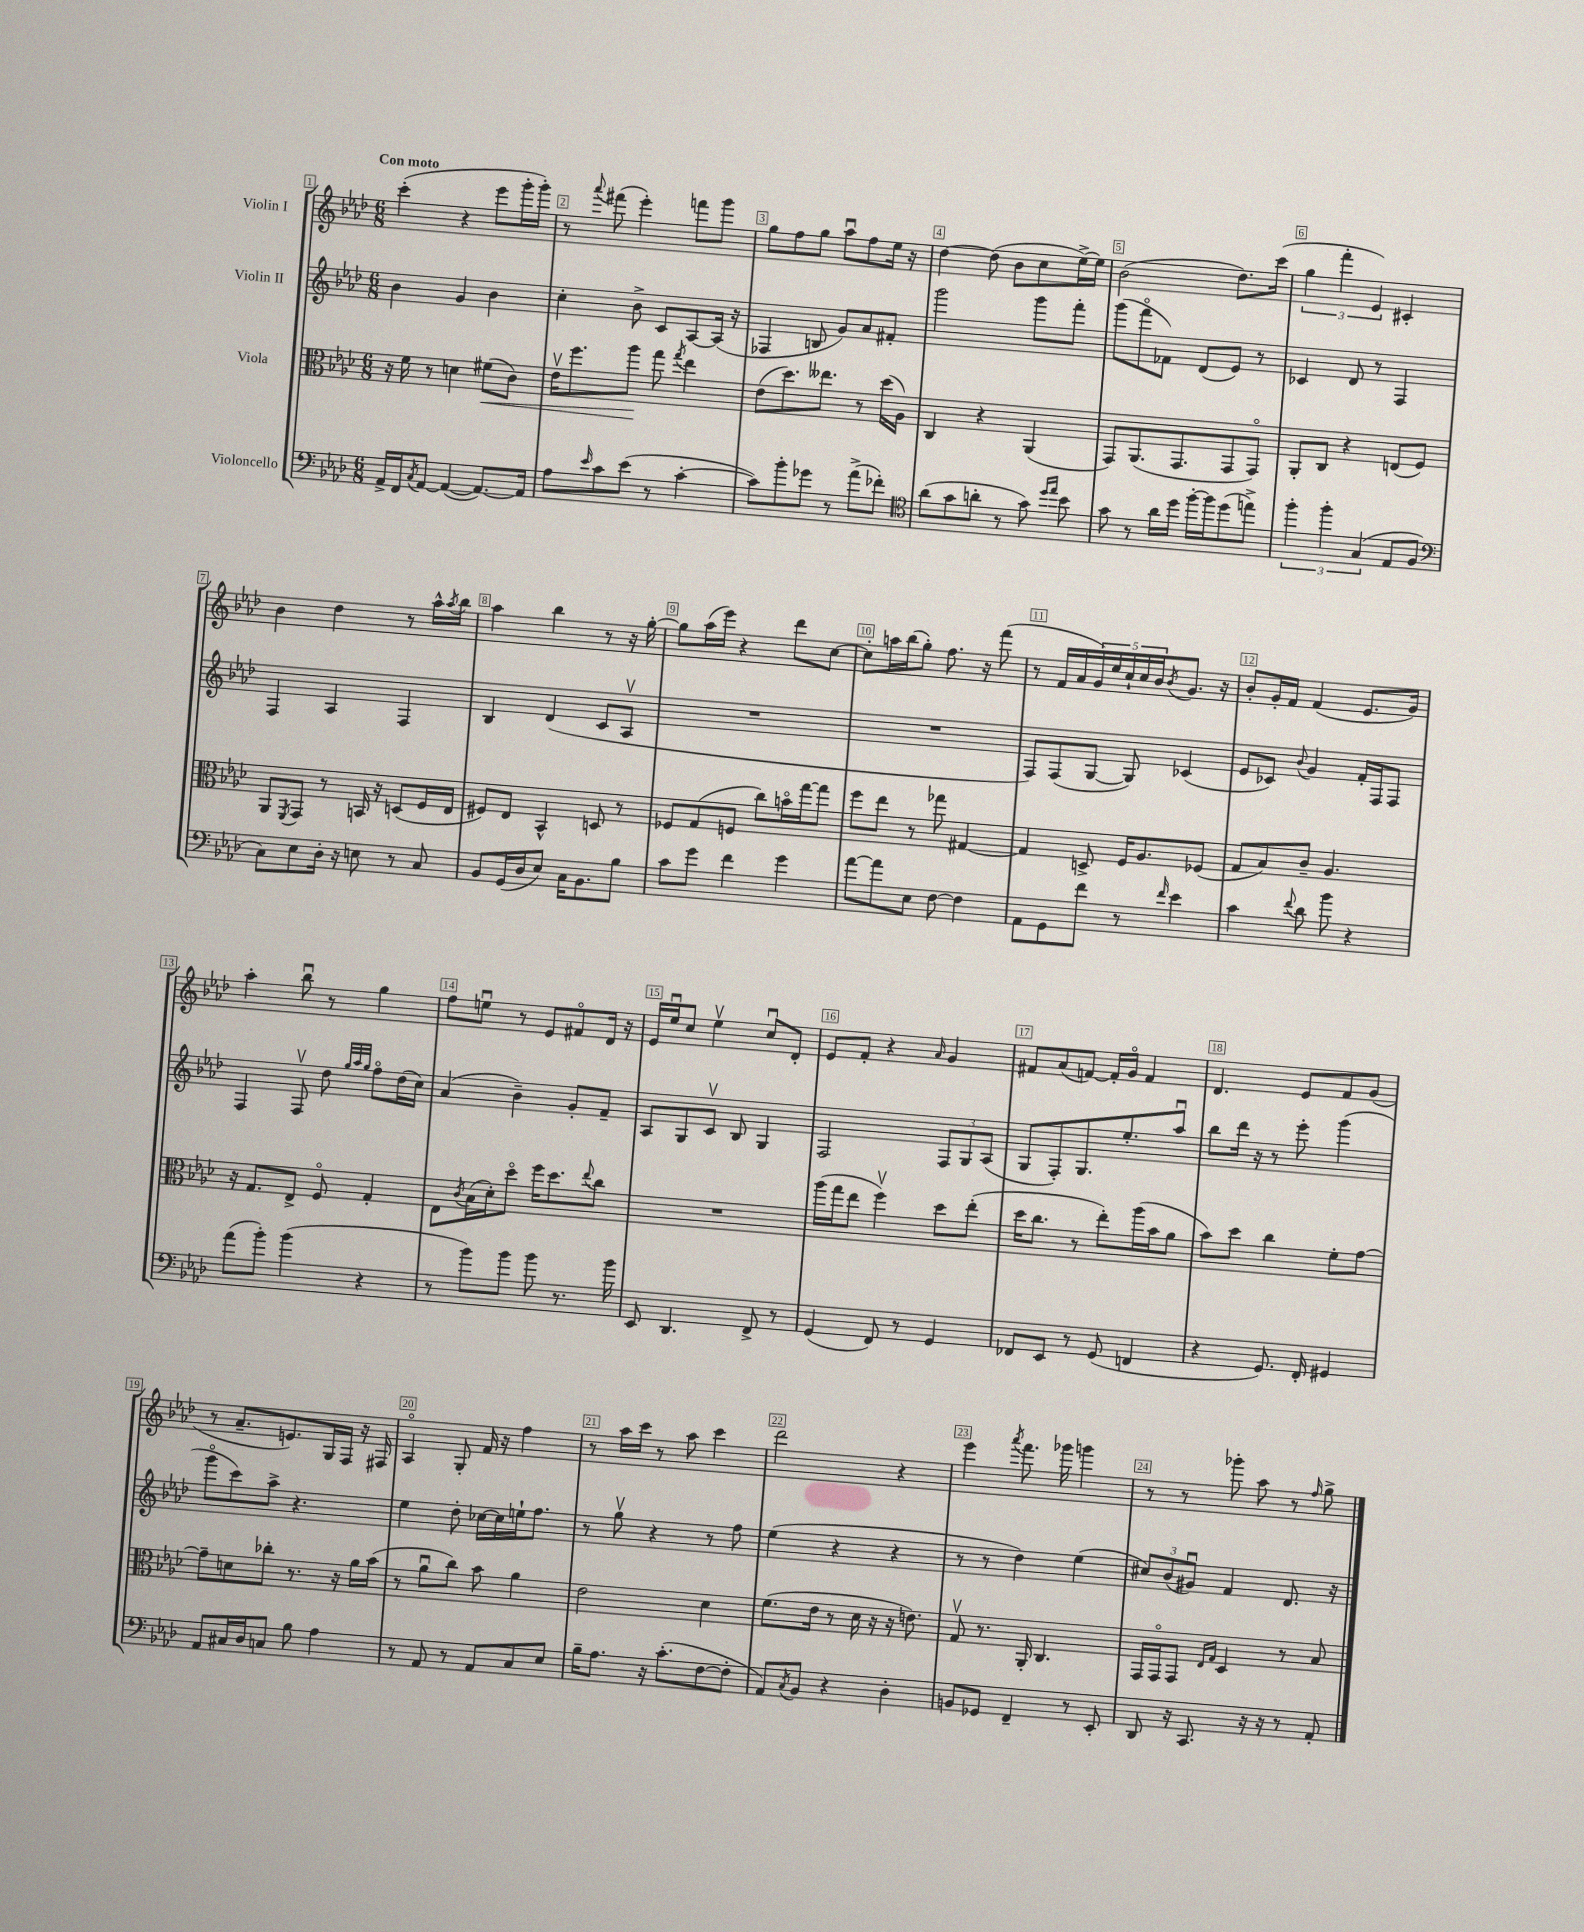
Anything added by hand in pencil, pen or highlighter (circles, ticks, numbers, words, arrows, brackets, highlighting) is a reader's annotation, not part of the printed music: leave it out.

**kern	**kern	**dynam	**kern	**kern
*part4	*part3	*part3	*part2	*part1
*staff4	*staff3	*staff3	*staff2	*staff1
*I"Violoncello	*I"Viola	*	*I"Violin II	*I"Violin I
*clefF4	*clefC3	*	*clefG2	*clefG2
*k[b-e-a-d-]	*k[b-e-a-d-]	*	*k[b-e-a-d-]	*k[b-e-a-d-]
*M6/8	*M6/8	*	*M6/8	*M6/8
=1	=1	=1	=1	=1
!	!	!	!	!LO:TX:a:B:t=Con moto
16AA-^/LL	16r	.	4b-\	(4ccc'\
16FF/J	16f\	.	.	.
8qC/	.	.	.	.
[8AA-/J	8r	.	.	.
(4AA-/_	4dn\	.	4g/	4r
!	!	!LO:HP:b	!	!
8.AA-/L_)	(8f#X\L	<	4b-\	8eee-\L
.	8c\J)	.	.	16ggg'\L
16AA-/Jk]	.	.	.	16ggg'\JJ)
=2	=2	=2	=2	=2
8A-\L	16e-v\KL	.	4cc'\	8r
.	8.ff\	.	.	.
16qqe-/	.	.	.	8qqaaa-/
8c\	.	.	.	(8fff#X\
(8e-\J	8aa-\J	.	8b-^\	4eee-'\)
8r	8gg\	[	8c/L	.
.	8qgg/	.	.	.
[4c'\	4ee-\	.	[8A-/	8fffn\L
.	.	.	(16A-/Jk]	8ggg\J
.	.	.	16r	.
=3	=3	=3	=3	=3
8c\L])	(8e-\L	.	4F-X/	8gg\L
8b-'\	8.dd-\)	.	.	8ff\
8g-X\J	.	.	8Bn/	8gg\J
.	8.ee--X\J	.	.	.
8r	.	.	8g/L)	8aa-u\L
(8a-^\L	8r	.	8a-/	8ff\
8f-X'\J)	(16dd-\LL	.	8f#X'/J	16ee-\Jk
.	16A-\JJ)	.	.	16r
=4	=4	=4	=4	=4
*clefC4	*	*	*	*
(8a-\L	4C/	.	2ggg\	[4dd-\
8g\	.	.	.	.
8an'\J	4r	.	.	(8dd-\]
8r	.	.	.	8b-\L
8g\)	(4AA-/	.	8ggg\L	8cc\
16qqdd-/LL	.	.	.	.
16qqee-/JJ	.	.	.	.
8b-\	.	.	8fff'\J	[16ee-^\L)
.	.	.	.	16ee-\JJ]
=5	=5	=5	=5	=5
8g\	8GG/L)	.	(8ggg\L	(2b-\
8r	(8.AA-/	.	8fff\	.
16a-\LL	.	.	8f-X\J)	.
16dd-\JJ	8.GG/	.	.	.
[16ff'\LL	.	.	(8d-/L	.
16ff\J]	.	.	.	.
(8dd-\	8GG/	.	8e-/J)	8.dd-\L)
8een^\J)	8GG/J)	.	8r	.
.	.	.	.	(16ccc\Jk
=6	=6	=6	=6	=6
6ff'\	8AA-'/L	.	4c-X/	6gg\
.	8C/J	.	.	.
6ff'\	.	.	.	6fff'\
.	4r	.	8d-/	.
(6G/	.	.	.	6e-/)
.	.	.	8r	.
8E-/L	(8En/L	.	4F/	4c#X'/
8F/J	8F/J)	.	.	.
!!LO:LB:g=z
=7	=7	=7	=7	=7
*clefF4	*	*	*	*
8C\L)	8AA-/L	.	4F/	4b-\
.	8qFF/	.	.	.
8E-\	8GG/J	.	.	.
16D-'\Jk	8r	.	4A-/	4dd-\
16r	.	.	.	.
8En\	16BBn/	.	.	.
.	16r	.	.	.
8r	(8Dn/L	.	4F/	8r
8C/	16F/L	.	.	16aa-^^\LL
.	.	.	.	8qaa-/
.	16E-/JJ	.	.	16bb-\JJ
=8	=8	=8	=8	=8
8BB-/L	8F#X/L)	.	4B-/	4aa-\
(16GG/L	8E-/J	.	.	.
16D-/J	.	.	.	.
8E-/J)	4BB-^^/	.	(4d-/	4bb-\
16C\KL	.	.	.	.
8.BB-\	.	.	.	.
.	8Dn/	.	8c/L	8r
8B-\J	8r	.	8A-v/J	16r
.	.	.	.	[16gg'\
=9	=9	=9	=9	=9
8c\L	8F-X/L	.	2.r	8gg\L]
8g\J	(8G/	.	.	(16aa-\L
.	.	.	.	16eee-\JJ)
4f\	8Fn/J	.	.	4r
.	8cc\L)	.	.	.
4g\	16bn\L	.	.	8ddd-\L
.	[16gg\J	.	.	.
.	8gg\J]	.	.	[8cc\J
=10	=10	=10	=10	=10
[8a-\L	8ff\L	.	2.r	8cc'\L]
8a-\]	8ee-\J	.	.	16aan\L
.	.	.	.	(16bb-\J
8E-\J	8r	.	.	8gg'\J)
[8F\	8gg-X\	.	.	8.ff\
4F\]	[4G#X/	.	.	.
.	.	.	.	16r
.	.	.	.	(8fff\
=11	=11	=11	=11	=11
8AA-\L	4G#/]	.	8F/L)	8r
8GG\	.	.	(8F/	16f/LL
.	.	.	.	16a-/
8f\J	8Dn^/	.	[8G/J	20g/)
.	.	.	.	20ee-/
.	.	.	.	20cc`/
8r	16F/KL	.	8G/])	.
.	.	.	.	20cc/
.	8.A-/	.	.	.
.	.	.	.	20b-/J
16qqf/	.	.	.	8qb-/
4e-\	.	.	(4c-X/	8.g/J
.	(8F-X/J	.	.	.
.	.	.	.	16r
=12	=12	=12	=12	=12
4c\	8G/L	.	8e-/L	8b-'/L
.	8B-/)	.	8c-X/J)	16g'/L
.	.	.	.	16f/JJ
8qqf/	.	.	8qqb-/	.
8d-\	8c~/J	.	4g/	(4f/
8b-\	4.A-/	.	.	.
4r	.	.	16f'/LL	8.e-/L
.	.	.	16F/J	.
.	.	.	8F/J	.
.	.	.	.	16g/Jk)
!!LO:LB:g=z
=13	=13	=13	=13	=13
(8a-\L	16r	.	4F/	4aa-'\
.	8.G/L	.	.	.
8b-'\J)	.	.	.	.
(4b-\	8E-^/J	.	8Fv/	8bb-u\
.	8F/	.	8dd-\	8r
.	.	.	32qqgg/LLL	.
.	.	.	32qqaa-/	.
.	.	.	32qqgg/JJJ	.
4r	4G'/	.	8ff\L	4gg\
.	.	.	(16dd-\L	.
.	.	.	16cc\JJ)	.
=14	=14	=14	=14	=14
8r	8E-\L	.	(4a-/	8ff\L
.	8qc/	.	.	.
8b-\L)	(16B-\L	.	.	8eenu\J
.	16d-'\J)	.	.	.
8b-\J	8dd-\J	.	4b-~\)	8r
8b-\	16ff\KL	.	.	8e-/L
.	8.dd-\	.	.	.
8.r	.	.	8g'/L	8f#X/
.	8qqee-/	.	.	.
.	8cc\J	.	8f~/J	16d-/Jk
16b-\	.	.	.	16r
=15	=15	=15	=15	=15
8EE-/	2.r	.	8A-/L	16e-/LL
.	.	.	.	16ee-u/J
4.DD-/	.	.	8G/	8cc/J
.	.	.	8cv/J	4ee-v\
.	.	.	8B-/	.
8FF^/	.	.	4G/	8ccu/L
8r	.	.	.	8d-'/J
=16	=16	=16	=16	=16
(4GG/	(16aa-\LL	.	2F/	8e-/L
.	16gg\J	.	.	.
.	8ee-\J	.	.	8f'/J
8FF/)	4ffv\)	.	.	4r
8r	.	.	.	.
.	.	.	.	16qqa-/
4GG/	8dd-\L	.	12F/L	4g/
.	.	.	12G/	.
.	(8ee-'\J	.	.	.
.	.	.	(12A-/J	.
=17	=17	=17	=17	=17
8FF-X/L	16dd-\KL	.	8G/L	8f#X/L
.	8.cc\J	.	.	.
8EE-/J	.	.	8F'/)	(8a-/
8r	8r	.	8.G/	[8fn/J)
(8GG/	8ee-'\L)	.	.	16f'/LL]
.	.	.	8.ee-'/	16g/JJ
4FFn/	(16aa-\L	.	.	4f/
.	16b-\J	.	.	.
.	8a-\J	.	8aa-u/J	.
=18	=18	=18	=18	=18
4r	8b-\L)	.	8bb-\L	4.d-/
.	8dd-\J	.	16ddd-\Jk	.
.	.	.	16r	.
8.GG/)	4cc\	.	8r	.
.	.	.	8eee-'\	8e-/L
16FF'/	.	.	.	.
4GG#X/	8f'\L	.	(4ggg\	8f/
.	[8g\J	.	.	(8g/J
!!LO:LB:g=z
=19	=19	=19	=19	=19
8AA-/L	8g~\L]	.	8ggg\L	8r
16C#X/L	8dn\	.	8ccc\)	8.a-~/L
16D-/J	.	.	.	.
8Cn/J	8cc-X'\J	.	8aa-^\J	.
.	.	.	.	8.en/)
8B-\	8.r	.	4.r	.
4A-\	.	.	.	16G/L
.	16r	.	.	16F/JJ
.	16a-\LL	.	.	16r
.	(16b-\JJ	.	.	16F#X/
=20	=20	=20	=20	=20
8r	8r	.	4ee-\	4A-/
8AA-/	8a-u\L	.	.	.
8r	8cc\J)	.	8dd-'\	8G'/
8AA-/L	8b-\	.	[16cc-X\LL	16f/
.	.	.	16cc-\]	16r
8C/	4a-\	.	16een`\J	4ff\
.	.	.	8.ff\J	.
8E-/J	.	.	.	.
=21	=21	=21	=21	=21
16B-~\KL	2e-\	.	8r	8r
8.A-\J	.	.	.	.
.	.	.	8ggv\	16aa-\LL
.	.	.	.	16ccc\JJ
16r	.	.	4r	8r
(8.c'\L	.	.	.	.
.	.	.	.	8aa-\
[8F\	4d-\	.	8r	4ccc\
8F'\J]	.	.	8ff\	.
=22	=22	=22	=22	=22
8AA-/L)	(8.f\L	.	(4ee-\	2ddd-\
8qC/	.	.	.	.
8BB-/J	.	.	.	.
.	16e-\Jk	.	.	.
4r	8r	.	4r	.
.	16d-\	.	.	.
.	16r	.	.	.
4D-'\	16r	.	4r	4r
.	8.en\)	.	.	.
=23	=23	=23	=23	=23
8BBn/L	8Gv/	.	8r	4eee-\
8GG-X/J	8.r	.	8r	.
.	.	.	.	8qaaa-/
4FF~/	.	.	4dd-\)	8.fff\
.	16AA-'/	.	.	.
.	4.C/	.	.	.
.	.	.	.	16ggg-X\
8r	.	.	(4ee-\	4gggn\
8EE-'/	.	.	.	.
=24	=24	=24	=24	=24
8DD-/	16GG/LL	.	12cc#X/L)	8r
.	16GG/J	.	.	.
.	.	.	(12b-/	.
16r	8GG/J	.	.	8r
.	.	.	12g#Xu/J)	.
8.CC/	.	.	.	.
.	16qqE-/LL	.	.	.
.	16qqG/JJ	.	.	.
.	4D-/	.	4f/	8ggg-X'\
16r	.	.	.	8aa-\
16r	.	.	.	.
8r	8r	.	8.d-/	8r
.	.	.	.	16qqff/
8AA-'/	8B-/	.	.	8gg^\
.	.	.	16r	.
==	==	==	==	==
*-	*-	*-	*-	*-
